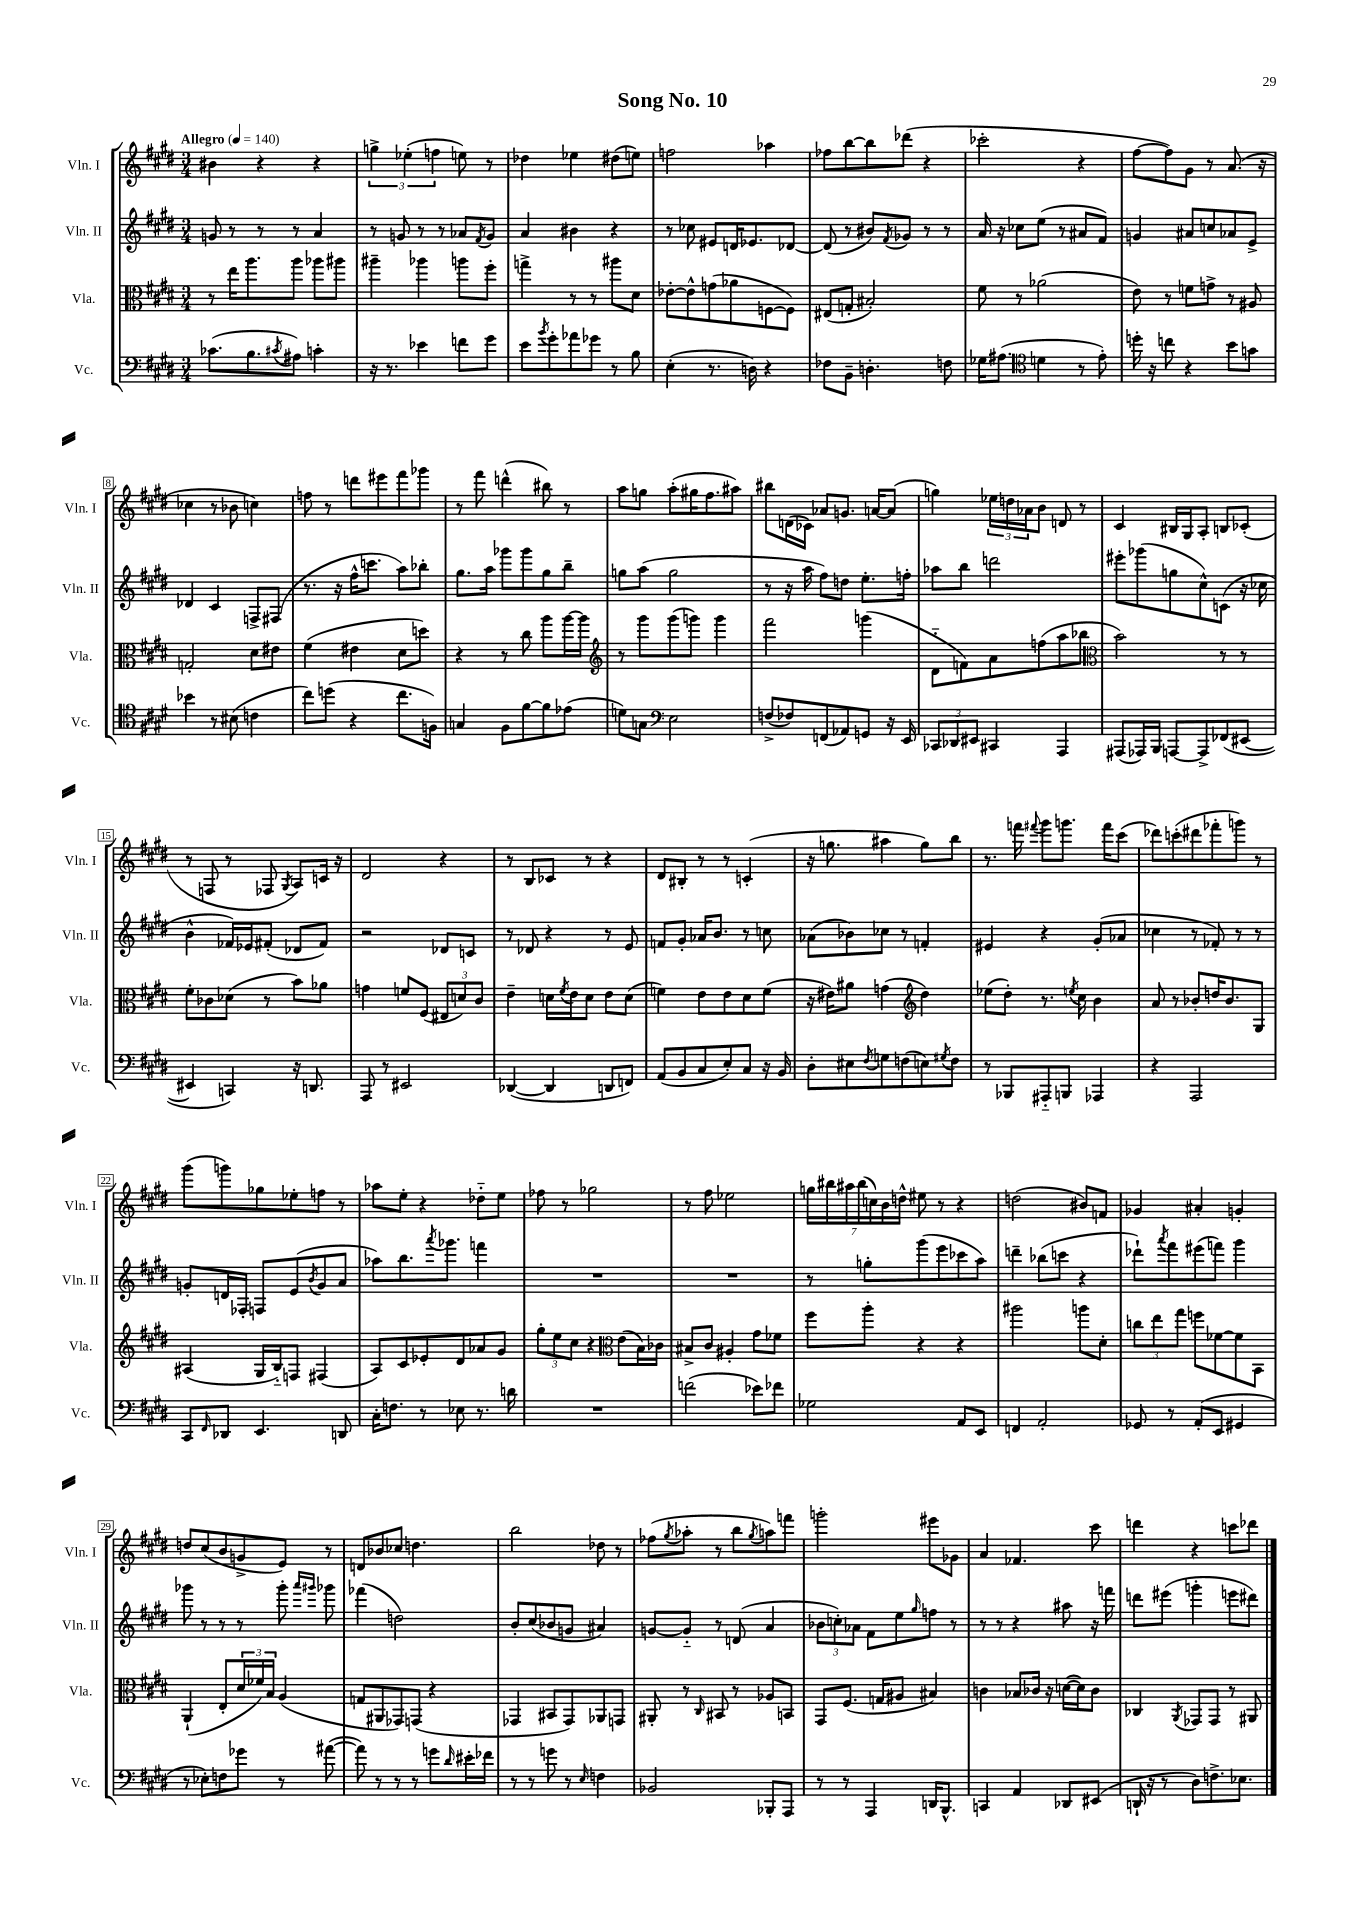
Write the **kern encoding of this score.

**kern	**kern	**kern	**kern
*staff4	*staff3	*staff2	*staff1
*clefF4	*clefC3	*clefG2	*clefG2
*k[f#c#g#d#]	*k[f#c#g#d#]	*k[f#c#g#d#]	*k[f#c#g#d#]
*M3/4	*M3/4	*M3/4	*M3/4
*MM140	*MM140	*MM140	*MM140
(8.c-	8r	8g	4b#
.	16ee	8r	.
8.B	8.aa	.	.
.	.	8r	4r
8qc#	.	.	.
8A#)	8aa	8r	.
4c'	8aa-	4a	4r
.	8aa#	.	.
=	=	=	=
16r	4aa#~	8r	6gg^
8.r	.	.	.
.	.	8g	.
.	.	.	(6ee-'
4e-	4aa-	8r	.
.	.	.	6ff
.	.	8r	.
8f	8aa	8a-	8ee)
.	.	8qf#	.
8g#	8ff#'	8g	8r
=	=	=	=
8e	4gg^	4a	4dd-
8qb	.	.	.
8g#'	.	.	.
8a-	8r	4b#	4ee-
8g-	8r	.	.
8r	8aa#	4r	(8dd#
8B	8d#	.	8ee)
=	=	=	=
(4E'	[8e-'	8r	2ff
.	8e-^^]	8cc-	.
8.r	(8g	8e#	.
.	8a-	16d	.
16D)	.	8.e-	.
4r	[8F	.	4aa-
.	8F])	[8d-	.
=	=	=	=
8F-	(8E#	(8d-]	8ff-
8BB~	8G'	8r	[8bb
4.D'	2B#')	8b#)	8bb]
.	.	8qf#	.
.	.	8g-	(8ddd-
.	.	8r	4r
8F	.	8r	.
=	=	=	=
16G-	8f#	16a	2ccc-'
(8.A#	.	16r	.
.	8r	8cc-	.
*clefC4	*	*	*
4d	(2a-	(8ee	.
.	.	8r	.
8r	.	8a#	4r
8e')	.	8f#)	.
=	=	=	=
16dd'	8e)	4g	[8ff#
16r	.	.	.
8cc	8r	.	8ff#])
4r	8f	8a#	8g#
.	8g^	8cc	8r
8b	8r	8a-	(8.a
8g	8A#	8e^	.
.	.	.	16r
=	=	=	=
4b-	2G'	4d-	4cc-
8r	.	4c#	8r
(8B#	.	.	8b-
4c	8d#	8F^	4cc)
.	8e#	(8F#	.
=	=	=	=
8cc#)	(4f#	8.r	8ff
(8dd	.	.	8r
.	.	16r	.
4r	4e#	16ff#^^	8ddd
.	.	8.ccc	.
.	.	.	8eee#
8.cc#	8d#	8aa)	8fff#
.	8dd)	8bb-'	8ggg-
16F)	.	.	.
=	=	=	=
4G	4r	8.gg#	8r
.	.	.	8fff#
.	.	16aa	.
8F#	8r	8ggg-	(4ddd^^
[8f#	8cc#	8ggg-	.
8f#]	8aa	8gg#	8bb#)
(8e-	[16aa	8bb~	8r
.	16aa]	.	.
=	=	=	=
*	*clefG2	*	*
8d)	8r	8gg	8aa
8G	8ggg#	(8aa	8gg
*clefF4	*	*	*
2E	(8ggg#	2gg	(8aa'
.	8ggg)	.	16gg#
.	.	.	8.ff#
.	4ggg	.	.
.	.	.	8aa#)
=	=	=	=
(8F^	2fff#	8r	8bb#
8F-)	.	16r	(16d
.	.	16aa	16c-)
(8FF	.	8ff#)	8a-
8AA-)	.	8dd	8.g
8GG	(4ggg	8.ee'	.
.	.	.	[16a
16r	.	.	(8a]
16EE	.	16ff'	.
=	=	=	=
12CC-	8d#'~	8aa-	4gg)
12DD-	.	.	.
.	8f)	8bb	.
12EE#	.	.	.
4CC#	8a	2ddd	24ee-
.	.	.	24dd
.	.	.	24a-
.	(8ff	.	8b
4AAA	8aa	.	8d
.	8bb-	.	8r
=	=	=	=
*	*clefC3	*	*
(8AAA#	2b)	8eee#'	4c#
16AAA-)	.	(8ggg-	.
16BBB	.	.	.
[8AAA	.	8gg	16B#
.	.	.	16G#
8AAA^]	.	8cc#^^)	8A'
(8FF-	8r	(8c	8B
[8EE#	8r	16r	(8c-'
.	.	16cc-	.
=	=	=	=
4EE#]	8f#'	4b^^	8r
.	8c-	.	8F
4CC)	(8d-	16f-)	8r
.	.	16e-	.
.	8r	(8f#'	8F-
.	.	.	8qG#
16r	8b)	8d-	8A)
8.DD	.	.	.
.	8a-	8f#)	16c
.	.	.	16r
=	=	=	=
8AAA	4g	2r	2d#
8r	.	.	.
2EE#	8f	.	.
.	(8F#	.	.
.	12E#	8d-	4r
.	12d)	.	.
.	.	8c	.
.	12c#	.	.
=	=	=	=
([4DD-	4e~	8r	8r
.	.	8d-	8B
4DD-]	16d	4r	8c-
.	8qf#	.	.
.	16e	.	.
.	8d	.	8r
8DD	8e	8r	4r
8FF)	(8d	8e	.
=	=	=	=
(8AA	4f)	8f	8d#
8BB	.	8g#'	8B#'
8C#	8e	16a-	8r
.	.	8.b	.
8E')	8e	.	8r
8C#	8d#	8r	(4c'
16r	(8f	8cc	.
16BB	.	.	.
=	=	=	=
8D#'	16r	(8a-	16r
.	16e#)	.	8.gg
8E#	8a#	8b-)	.
8qF#	.	.	.
8G	(4g	8cc-	4aa#
(8F	.	8r	.
*	*clefG2	*	*
8E)	4dd#)	4f'	8gg)
8qG#	.	.	.
8F	.	.	8bb
=	=	=	=
8r	(8ee-	4e#	8.r
8BBB-	8dd#')	.	.
.	.	.	16fff
.	.	.	8qqfff#
8AAA#'~	8.r	4r	8ggg#
8BBB	.	.	8.ggg
.	8qee	.	.
.	16cc#	.	.
4AAA-	4b	(8g#'	.
.	.	.	16fff#
.	.	8a-	(8ccc#
=	=	=	=
4r	8a	4cc-	8ddd-)
.	8r	.	(8ccc'
2AAA	8b-'	8r	8ddd#
.	16dd	8f-')	8fff-'
.	8.b-	.	.
.	.	8r	8ggg)
.	8G#	8r	8r
=	=	=	=
8CC#	(4A#	8g'	(8ggg#
16qqFF#	.	.	.
8DD-	.	16d	8ggg)
.	.	16F-'	.
4.EE	16G#	8F	8gg-
.	16B'~)	.	.
.	8F	(8e	8ee-'
.	.	8qb	.
.	(4F#	8g	8ff
8DD	.	8a	8r
=	=	=	=
16C#'	8A)	8aa-)	8aa-
8.F	.	.	.
.	8c#	8.bb	8ee'
8r	8e-'	.	4r
.	.	8qaaa	.
.	.	8.ggg-	.
8E-	8d#	.	.
8.r	8a-	4fff	8dd-'~
.	8g#	.	8ee
16d	.	.	.
=	=	=	=
2.r	12gg#'	2.r	8ff-
.	12ee	.	.
.	.	.	8r
.	12cc#	.	.
.	4r	.	2gg-
*	*clefC3	*	*
.	(8e	.	.
.	16B)	.	.
.	16c-	.	.
=	=	=	=
(2f	8B#^	2.r	8r
.	8c#	.	8ff#
.	4A#'	.	2ee-
8e-)	8g#	.	.
8f-	8f-	.	.
=	=	=	=
2G-	8ff#	8r	28gg
.	.	.	28bb#
.	.	.	28aa#
.	.	.	(28bb#
.	8aa'	8gg'	.
.	.	.	28cc)
.	.	.	28b
.	.	.	28dd^^
.	4r	(8ggg#	8ee#
.	.	8eee	8r
8AA	4r	8ccc-	4r
8EE	.	8aa)	.
=	=	=	=
4FF	2aa#	4ddd~	(2dd
2AA'	.	(8bb-	.
.	.	8ccc	.
.	8aa	4r	8b#)
.	8d#'	.	8f
=	=	=	=
8GG-	12cc	8ddd-`)	4g-
.	12ee	.	.
.	.	8qaaa	.
8r	.	8fff#	.
.	12gg#	.	.
(8AA'	8ff	(8eee#	4a#'
8EE	[8f-	8fff)	.
4GG#	8f-]	4ggg#	4g'
.	8BB	.	.
=	=	=	=
8r	(4AA`	8ggg-	8dd
8E-')	.	8r	(8cc#
8F	8E'	8r	8b
8g-	24d#	8r	8g^
.	24f-)	.	.
.	24B	.	.
8r	(4A	8ggg-'	8e)
.	.	16qqaaa	.
.	.	16qqggg#	.
([8a#	.	8ggg-	8r
=	=	=	=
8a#])	8G	(4fff-	8d
8r	8AA#	.	8b-
8r	8GG-)	2dd)	8cc-
8r	(8GG	.	4.dd
8g	4r	.	.
16qqd#	.	.	.
16e#'	.	.	.
16f-	.	.	.
=	=	=	=
8r	4GG-	8b'	2bb
8r	.	(8cc#	.
8g	8BB#	8b-	.
8r	8GG-)	8g	.
16qqE	.	.	.
4F	8AA-	4a#)	8dd-
.	8GG	.	8r
=	=	=	=
2BB-	8AA#'	[8g	(8ff-
.	.	.	8qgg#
.	8r	8g'~]	8aa-'
.	16qqC#	.	.
.	8BB#	8r	8r
.	8r	(8d	8bb
.	.	.	8qgg#
8BBB-'	8A-	4a	8aa)
8AAA	8BB	.	8fff
=	=	=	=
8r	8GG#	12b-	2ggg'
.	.	12cc')	.
8r	(8.F#	.	.
.	.	12a-	.
4AAA	.	8f#	.
.	16G	.	.
.	8A#	8ee	.
.	.	16qqgg#	.
16DD	4B#)	8ff	8eee#
8.BBB^^	.	.	.
.	.	8r	8g-
=	=	=	=
4CC	4c	8r	4a
.	.	8r	.
4AA	8B-	4r	4.f-
.	16c-	.	.
.	16r	.	.
8DD-	([16d	8aa#	.
.	16d])	.	.
(8EE#	8c-	16r	8ccc#
.	.	16fff	.
=	=	=	=
16DD`	4C-	8ddd	4ddd
16r	.	.	.
8r	.	(8eee#	.
.	8qAA	.	.
8D#)	8GG-	4ggg'	4r
8.F^	8GG-	.	.
.	8r	8eee	8ccc
8.E-	.	.	.
.	8AA#	8ddd#)	8ddd-
==	==	==	==
*-	*-	*-	*-
